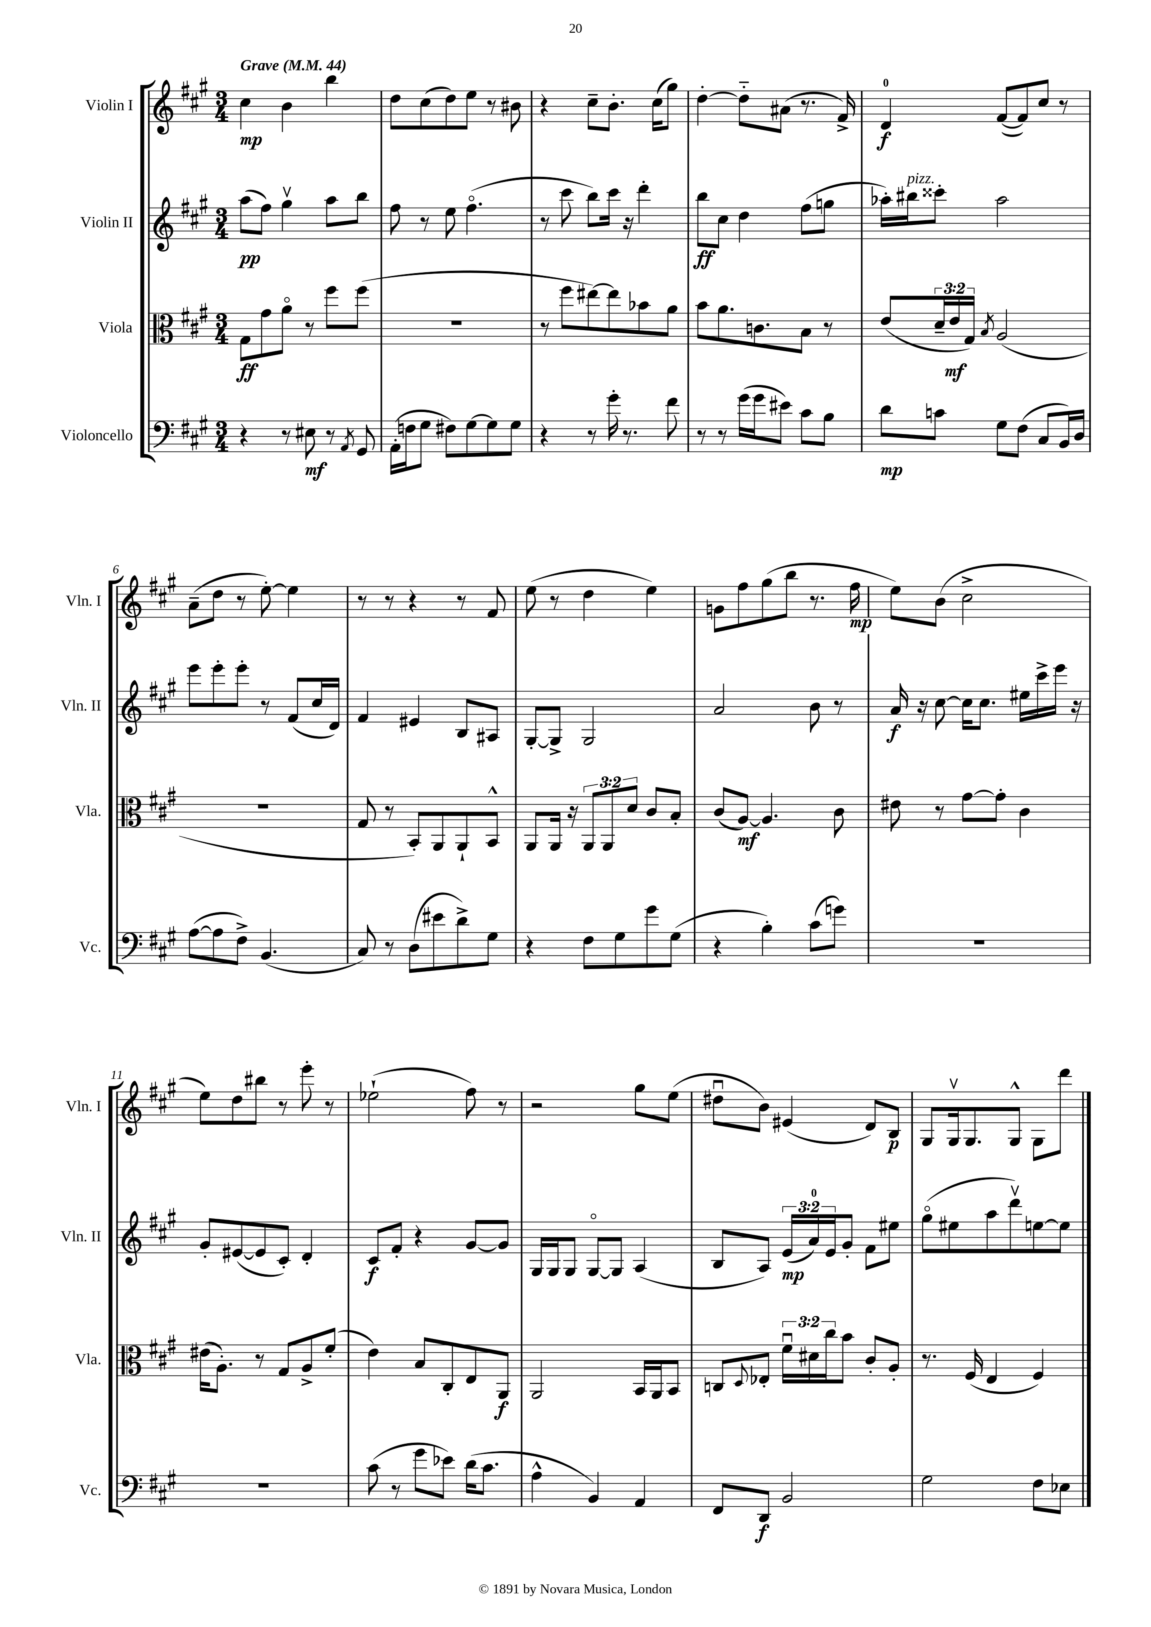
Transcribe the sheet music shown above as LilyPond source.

<<
\new StaffGroup <<
\new Staff = "s0" \with { instrumentName = "Violin I" shortInstrumentName = "Vln. I" } {
    \clef treble \key a \major \numericTimeSignature \time 3/4 \tempo "Grave" 4 = 44
    cis''4\mp b'4 b''4 |
    d''8 cis''8( d''8) e''8 r8 bis'8 |
    r4 cis''8-- b'8.-. cis''16( gis''8) |
    d''4~-. d''8-_ ais'8( r8. fis'16->) |
    d'4-0\f fis'8~( fis'8) cis''8 r8 |
    a'8--( d''8 r8 e''8~-.) e''4 |
    r8 r8 r4 r8 fis'8 |
    e''8( r8 d''4 e''4) |
    g'8 fis''8 gis''8( b''8 r8. fis''16\mp |
    e''8) b'8( cis''2-> |
    e''8) d''8 bis''8 r8 e'''8-. r8 |
    ees''2-!( fis''8) r8 |
    r2 gis''8 e''8( |
    dis''8\downbow b'8) eis'4( d'8) b8\p |
    gis8 gis16\upbow gis8. gis8-^ gis8 d'''8 \bar "|." |
}
\new Staff = "s1" \with { instrumentName = "Violin II" shortInstrumentName = "Vln. II" } {
    \clef treble \key a \major \numericTimeSignature \time 3/4 \override Staff.TupletNumber.text = #tuplet-number::calc-fraction-text
    a''8\pp( fis''8) gis''4\upbow a''8 b''8 |
    fis''8 r8 e''8 fis''4.\flageolet( |
    r8 cis'''8 b''8) cis'''16 r16 d'''4-. |
    b''8\ff cis''8 d''4 fis''8( g''8 |
    aes''16-.) bis''16^\markup { \italic "pizz." } cisis'''8-. aes''2 |
    e'''8 e'''8-. e'''8-. r8 fis'8( cis''16 d'16) |
    fis'4 eis'4 b8 ais8 |
    gis8~-. gis8-> gis2 |
    a'2 b'8 r8 |
    a'16\f r16 cis''8~ cis''16 cis''8. eis''16 cis'''16-> e'''16 r16 |
    gis'8-. eis'8~( eis'8 cis'8-.) d'4-. |
    cis'8\f fis'8-. r4 gis'8~ gis'8 |
    gis16 gis16 gis8 gis8~\flageolet gis8 a4( |
    b8 a8) \tuplet 3/2 { e'16\mp( a'16-0) e'16 } gis'8-. fis'8 eis''8 |
    gis''8\flageolet( eis''8 a''8 d'''8\upbow) e''8~ e''8 \bar "|." |
}
\new Staff = "s2" \with { instrumentName = "Viola" shortInstrumentName = "Vla." } {
    \clef alto \key a \major \numericTimeSignature \time 3/4 \override Staff.TupletNumber.text = #tuplet-number::calc-fraction-text
    gis8\ff gis'8 a'8\flageolet r8 fis''8 fis''8( |
    R2. |
    r8 fis''8 eis''8~) eis''8 bes'8 a'8 |
    b'8 a'8. c'8. b8 r8 |
    e'8( \tuplet 3/2 { d'16-- e'16\mf gis16) } \acciaccatura { b8 } a2( |
    R2. |
    gis8 r8 b,8-.) a,8 a,8-! b,8-^ |
    a,8 a,16 r16 \tuplet 3/2 { a,8 a,8 d'8 } cis'8 b8-. |
    cis'8( a8~\mf) a4. cis'8 |
    eis'8 r8 gis'8~ gis'8-. cis'4 |
    eis'16( a8.-.) r8 gis8 a8-> fis'8-.( |
    e'4) b8 cis8-. e8 a,8\f |
    a,2 b,16 a,16 b,8 |
    c8 \appoggiatura { d8 } ees8-. \tuplet 3/2 { fis'16\downbow dis'16 cis''16 } b'8 cis'8-. a8-. |
    r8. fis16( e4 fis4) \bar "|." |
}
\new Staff = "s3" \with { instrumentName = "Violoncello" shortInstrumentName = "Vc." } {
    \clef bass \key a \major \numericTimeSignature \time 3/4
    r4 r8 eis8\mf r8 \acciaccatura { a,8 } gis,8 |
    a,16-.( f16 gis8 fis8) gis8~ gis8 gis8 |
    r4 r8 gis'16-. r8. fis'8 |
    r8 r8 gis'16( gis'16 eis'8) cis'8 b8 |
    d'8\mp c'8 gis8 fis8( cis8 b,16) d16 |
    a8~( a8 fis8->) b,4.( |
    cis8) r8 d8( eis'8 d'8->) gis8 |
    r4 fis8 gis8 gis'8 gis8( |
    r4 b4-.) cis'8( g'8) |
    R2. |
    R2. |
    cis'8( r8 gis'8 ees'8) d'16( cis'8. |
    a4-^ b,4) a,4 |
    fis,8 d,8\f b,2 |
    gis2 fis8 ees8 \bar "|." |
}
>>
>>
